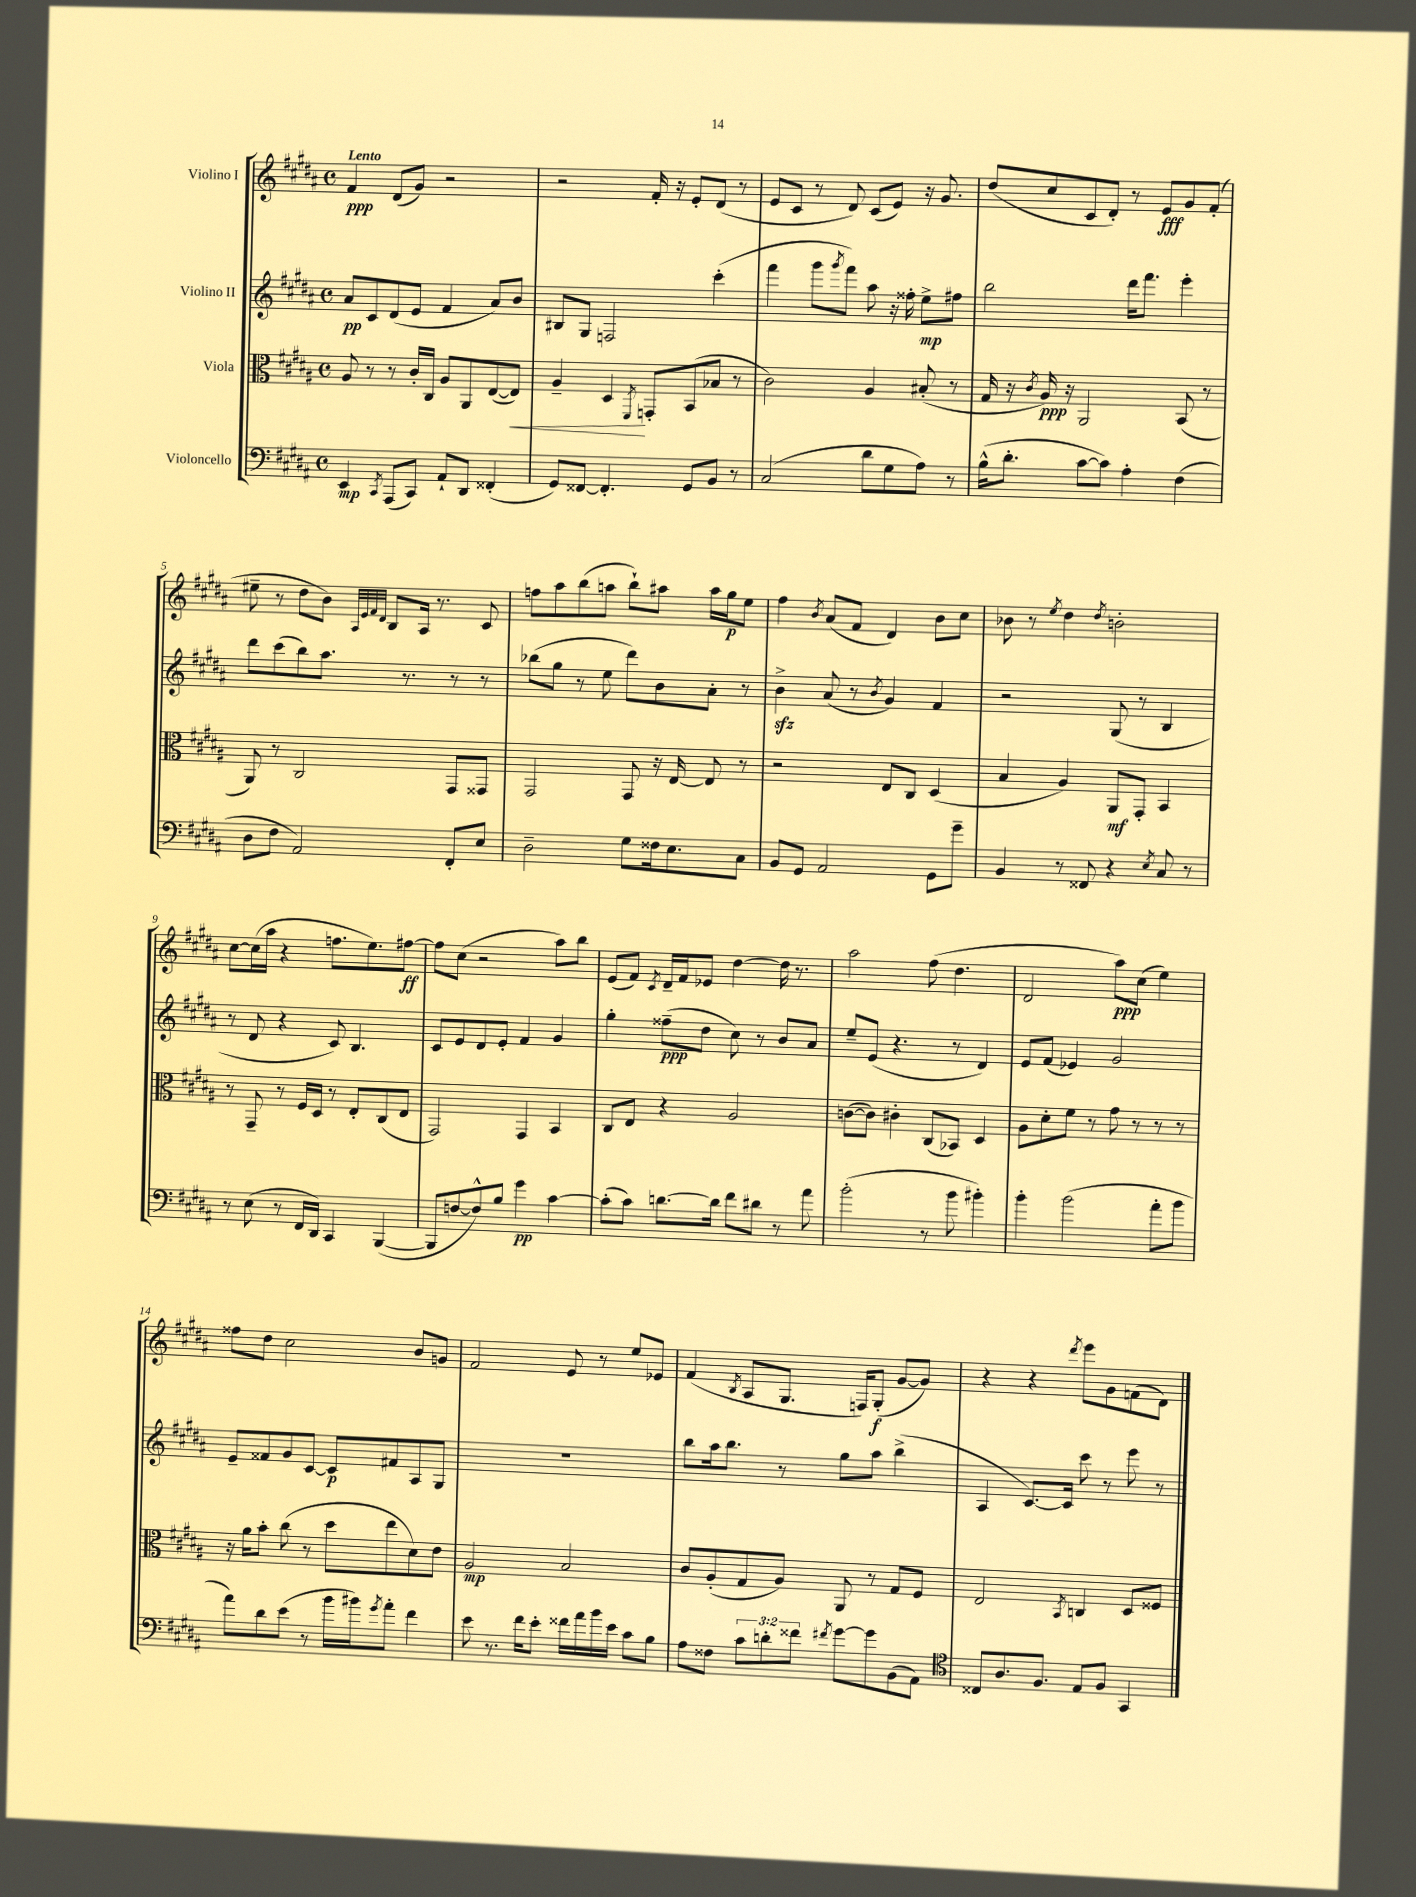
<<
\new StaffGroup <<
\new Staff = "s0" \with { instrumentName = "Violino I" } {
    \clef treble \key b \major \defaultTimeSignature \time 4/4 \tempo "Lento"
    fis'4\ppp dis'8( gis'8) r2 |
    r2 fis'16-. r16 e'8-. dis'8( r8 |
    e'8 cis'8 r8 dis'8) cis'8( e'8) r16 gis'8. |
    dis''8( cis''8 cis'8 dis'8-.) r8 e'8\fff gis'8 fis'8-.( |
    eis''8-- r8 dis''8 b'8) \grace { ais32 e'32 fis'32 dis'32 } b8 ais16 r8. cis'8 |
    f''8 ais''8 b''8( a''8 b''8-!) ais''8 ais''16 gis''16\p e''8 |
    fis''4 \acciaccatura { b'8 } ais'8( fis'8 dis'4) b'8 cis''8 |
    bes'8 r8 \acciaccatura { e''8 } dis''4 \acciaccatura { dis''8 } b'2-. |
    cis''8~ cis''16( ais''16 r4 f''8. e''8.) fis''8~\ff |
    fis''8 cis''8( r2 ais''8) b''8 |
    e'8( fis'8) \acciaccatura { cis'8 } dis'16-- fis'16 ees'8 dis''4~ dis''16 r8. |
    ais''2 fis''8( dis''4. |
    dis'2 ais''8\ppp) cis''8( e''4) |
    fisis''8 dis''8 cis''2 b'8 g'8 |
    fis'2 e'8 r8 e''8 ees'8 |
    fis'4( \acciaccatura { b8 } ais8 gis8. f16) gis8-.\f( gis'8~ gis'8) |
    r4 r4 \acciaccatura { dis'''8 } e'''8 gis'8 f'8( dis'8) \bar "|." |
}
\new Staff = "s1" \with { instrumentName = "Violino II" } {
    \clef treble \key b \major \defaultTimeSignature \time 4/4
    ais'8\pp cis'8 dis'8( e'8 fis'4 ais'8) b'8 |
    bis8 gis8 f2 cis'''4-.( |
    fis'''4 gis'''8 \acciaccatura { gis'''8 } fis'''8) ais''8 r16 fisis''16-. e''8->\mp fis''8 |
    b''2 dis'''16 fis'''8. e'''4-. |
    dis'''8 cis'''8( b''8) ais''8. r8. r8 r8 |
    bes''8( gis''8 r8 e''8 dis'''8) b'8 ais'8-. r8 |
    b'4->\sfz ais'8( r8 \acciaccatura { b'8 } gis'4) fis'4 |
    r2 gis8( r8 b4 |
    r8 dis'8 r4 cis'8) b4. |
    cis'8 e'8 dis'8 e'8-. fis'4 gis'4 |
    gis''4-. fisis''8--\ppp( dis''8 cis''8) r8 b'8 ais'8 |
    e''8-- e'8( r4. r8 dis'4) |
    e'8 fis'8( ees'4) gis'2 |
    e'8-- fisis'8 gis'8 cis'8~ cis'8\p fis'8 ais8 gis8 |
    R1 |
    b''8 ais''16 b''8. r8 gis''8 ais''8 b''4->( |
    ais4 cis'8.~) cis'16 cis'''8 r8 e'''8 r8 \bar "|." |
}
\new Staff = "s2" \with { instrumentName = "Viola" } {
    \clef alto \key b \major \defaultTimeSignature \time 4/4
    ais8 r8 r8 cis'16-. cis16 ais8 ais,8 e8~( e8\<) |
    ais4-- dis4\! \acciaccatura { fis,8 } g,8-. b,8( bes8 r8 |
    cis'2) ais4 bis8-.( r8 |
    gis16 r16 \acciaccatura { cis'8 } ais16\ppp) r16 ais,2 b,8( r8 |
    ais,8) r8 cis2 gis,8 gisis,8 |
    gis,2 gis,8 r16 e16~ e8 r8 |
    r2 e8 cis8 dis4( |
    b4 ais4) ais,8\mf gis,8-. b,4 |
    r8 gis,8-- r8 fis16 dis16 r8 e8-. cis8( e8 |
    gis,2) gis,4 b,4 |
    cis8 e8 r4 ais2 |
    c'8~( c'8) cis'4-. cis8( bes,8) dis4 |
    ais8 dis'8-. fis'8 r8 gis'8 r8 r8 r8 |
    r16 ais'16 b'8-. cis''8( r8 dis''8 e''8 dis'8) e'8 |
    ais2\mp b2 |
    cis'8 ais8-.( gis8 ais8) ais,8 r8 gis8 fis8 |
    e2 \acciaccatura { b,8 } c4 dis8 fisis8 \bar "|." |
}
\new Staff = "s3" \with { instrumentName = "Violoncello" } {
    \clef bass \key b \major \defaultTimeSignature \time 4/4 \override Staff.TupletNumber.text = #tuplet-number::calc-fraction-text
    e,4\mp \acciaccatura { cis,8 } ais,,8( cis,8) ais,8-! dis,8 fisis,4-.( |
    gis,8) fisis,8~ fisis,4.-. gis,8 b,8 r8 |
    cis2( dis'8 gis8 ais8) r8 |
    b16-^( dis'8.-. cis'8~ cis'8) ais4-. fis4( |
    dis8 fis8 ais,2) fis,8-. e8 |
    dis2-- gis8 fisis16 e8. cis8 |
    b,8 gis,8 ais,2 gis,8 gis'8-- |
    b,4 r8 fisis,8 r4 \acciaccatura { e8 } cis8 r8 |
    r8 e8( r8 fis,16 dis,16) cis,4 b,,4~( |
    b,,8 f8~ f8-^) b8 gis'4\pp cis'4~ |
    cis'8-.( cis'8) d'8.~ d'16 fis'8 dis'8 r8 ais'8 |
    b'2-.( r8 b'8 bis'4-.) |
    b'4-. b'2( ais'8-. b'8 |
    ais'8) dis'8 e'8( r8 b'16 bis'16) \acciaccatura { gis'8 } ais'8-. fis'4 |
    e'8 r8. fis'16 e'8-. fisis'16 ais'16 b'16 e'16 cis'8 b8 |
    ais8 fisis8 \tuplet 3/2 { cis'8 d'8-. fisis'8 } \acciaccatura { fis'8 } gis'8~ gis'8 b,8( ais,8) |
    \clef tenor cisis8 ais8. fis8. e8 fis8 gis,4 \bar "|." |
}
>>
>>
